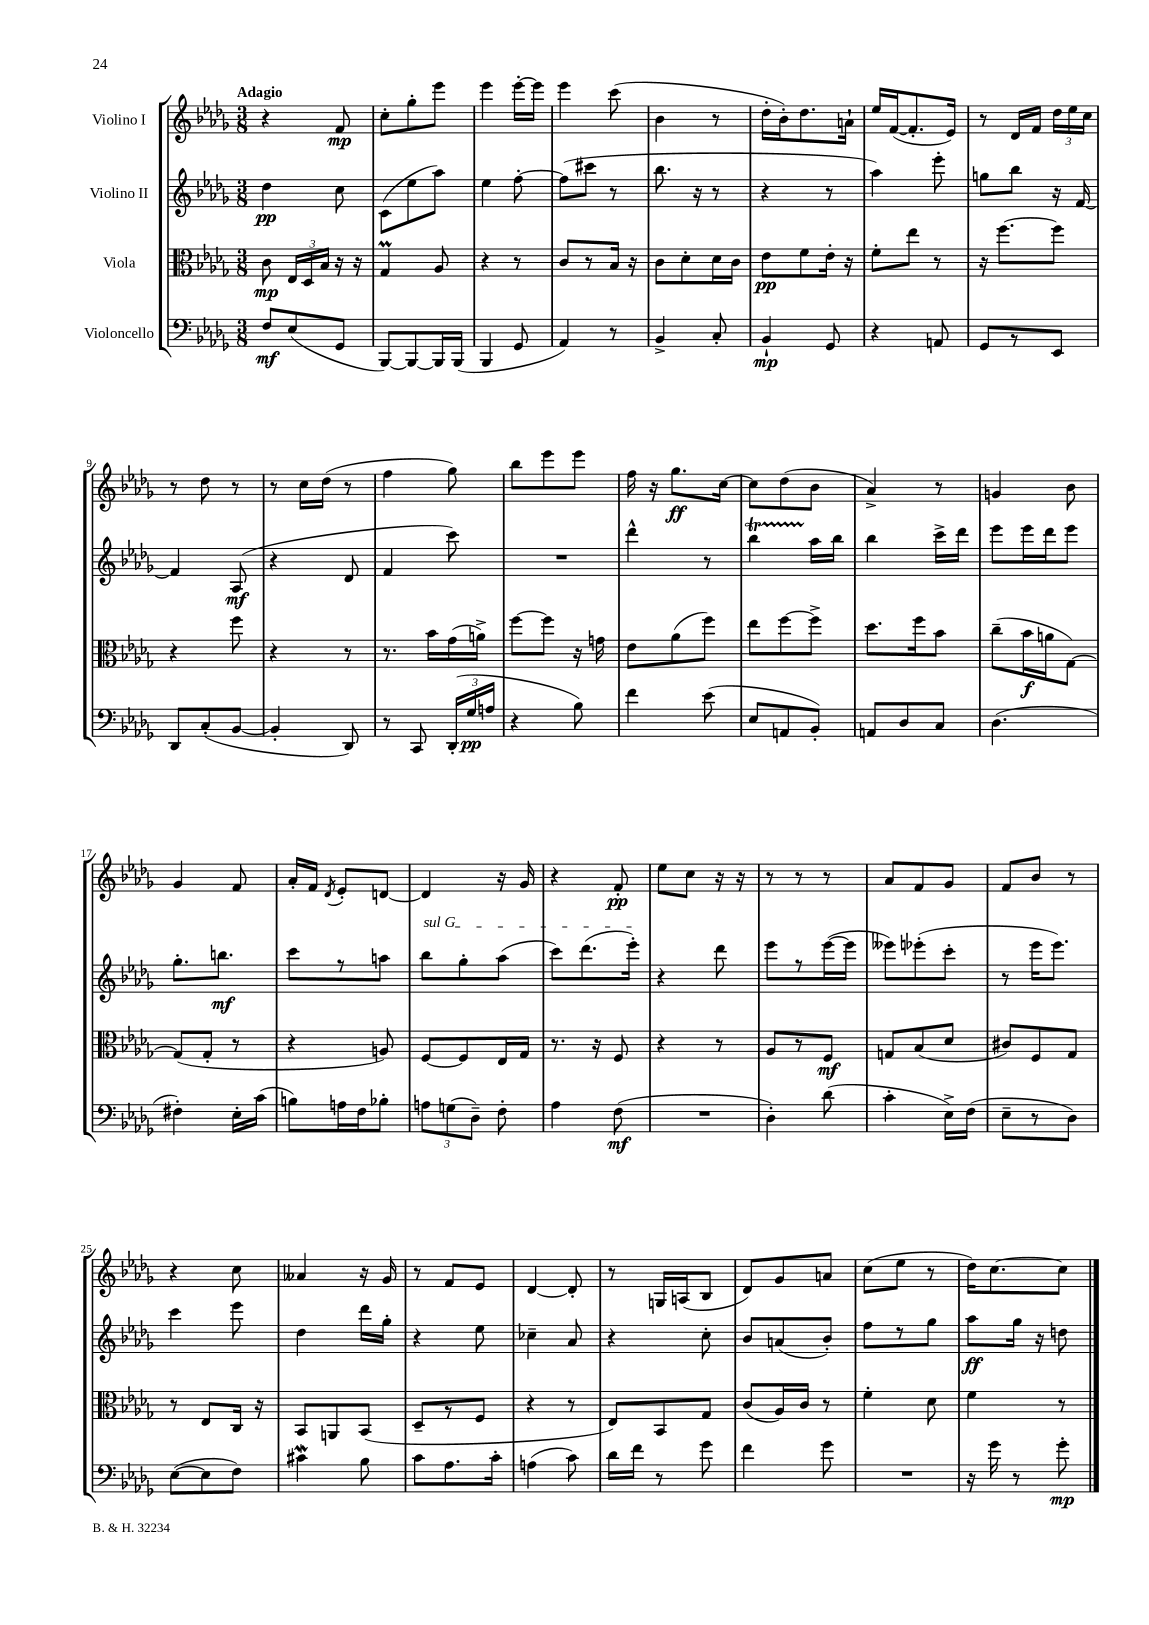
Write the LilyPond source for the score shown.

<<
\new StaffGroup <<
\new Staff = "s0" \with { instrumentName = "Violino I" } {
    \clef treble \key des \major \numericTimeSignature \time 3/8 \tempo "Adagio"
    \autoBeamOff r4 f'8\mp |
    c''8[-. ges''8-. ees'''8] |
    ees'''4 ees'''16[~-. ees'''16] |
    ees'''4 c'''8( |
    bes'4 r8 |
    des''16[-. bes'16-.) des''8. a'16]-! |
    ees''16[ f'16~( f'8.-. ees'16]) |
    r8 des'16[ f'16] \tuplet 3/2 { des''16[ ees''16 c''16] } |
    r8 des''8 r8 |
    r8 c''16[ des''16]( r8 |
    f''4 ges''8) |
    bes''8[ ees'''8 ees'''8] |
    f''16 r16 ges''8.[\ff c''16]~ |
    c''8[ des''8( bes'8] |
    aes'4->) r8 |
    g'4 bes'8 |
    ges'4 f'8 |
    aes'16[-. f'16] \acciaccatura { des'8 } ees'8[-. d'8]~ |
    d'4 r16 ges'16 |
    r4 f'8-.\pp |
    ees''8[ c''8] r16 r16 |
    r8 r8 r8 |
    aes'8[ f'8 ges'8] |
    f'8[ bes'8] r8 |
    r4 c''8 |
    aeses'4 r16 ges'16 |
    r8 f'8[ ees'8] |
    des'4~ des'8-. |
    r8 g16[ a16( bes8] |
    des'8[) ges'8 a'8] |
    c''8[( ees''8] r8 |
    des''16[) c''8.~ c''8] \bar "|." |
}
\new Staff = "s1" \with { instrumentName = "Violino II" } {
    \clef treble \key des \major \numericTimeSignature \time 3/8
    \autoBeamOff des''4\pp c''8 |
    c'8[( ees''8 aes''8]) |
    ees''4 f''8~-. |
    f''8[( cis'''8] r8 |
    bes''8. r16 r8 |
    r4 r8 |
    aes''4) ees'''8-. |
    g''8[ bes''8] r16 f'16~ |
    f'4 aes8\mf( |
    r4 des'8 |
    f'4 c'''8) |
    R4. |
    des'''4-^ r8 |
    bes''4\startTrillSpan aes''16[\stopTrillSpan bes''16] |
    bes''4 c'''16[-> des'''16] |
    ees'''8[ ees'''16 des'''16 ees'''8] |
    ges''8.[-. b''8.]\mf |
    c'''8[ r8 a''8] |
    \once \override TextSpanner.bound-details.left.text = \markup { \italic "sul G" } bes''8[\startTextSpan ges''8-. aes''8]( |
    c'''8[) des'''8.( ees'''16]-.\stopTextSpan) |
    r4 des'''8 |
    ees'''8[ r8 ees'''16~( ees'''16] |
    eeses'''8[) ees'''8-.( c'''8]-. |
    r8 ees'''16[ ees'''8.]) |
    c'''4 ees'''8 |
    des''4 des'''16[ ges''16]-. |
    r4 ees''8 |
    ces''4-- aes'8 |
    r4 c''8-. |
    bes'8[ a'8( bes'8]-.) |
    f''8[ r8 ges''8] |
    aes''8[\ff ges''16] r16 d''8 \bar "|." |
}
\new Staff = "s2" \with { instrumentName = "Viola" } {
    \clef alto \key des \major \numericTimeSignature \time 3/8
    \autoBeamOff c'8\mp \tuplet 3/2 { ees16[ des16 bes16] } r16 r16 |
    ges4\prall aes8 |
    r4 r8 |
    c'8[ r8 bes16] r16 |
    c'8[ des'8-. des'16 c'16] |
    ees'8[\pp f'8 ees'16]-. r16 |
    f'8[-. ees''8] r8 |
    r16 f''8.[~ f''8] |
    r4 f''8 |
    r4 r8 |
    r8. bes'16[ ges'16( a'16]->) |
    f''8[~ f''8] r16 g'16 |
    ees'8[ aes'8( f''8]) |
    ees''8[ f''8~ f''8]-> |
    des''8.[ f''16 bes'8] |
    c''8[--( bes'16\f a'16 ges8]~) |
    ges8[( ges8]-. r8 |
    r4 a8) |
    f8[~ f8 ees16 ges16] |
    r8. r16 f8 |
    r4 r8 |
    aes8[ r8 f8]\mf |
    g8[ bes8( des'8] |
    cis'8[) f8 ges8] |
    r8 ees8[ c16] r16 |
    bes,8[ a,8 bes,8]( |
    des8[-- r8 f8] |
    r4 r8 |
    ees8[) bes,8 ges8] |
    c'8[( aes16) c'16] r8 |
    f'4-. des'8 |
    f'4 r8 \bar "|." |
}
\new Staff = "s3" \with { instrumentName = "Violoncello" } {
    \clef bass \key des \major \numericTimeSignature \time 3/8
    \autoBeamOff f8[\mf ees8( ges,8] |
    bes,,8[~) bes,,8~ bes,,16 bes,,16]( |
    bes,,4 ges,8 |
    aes,4) r8 |
    bes,4-> c8-. |
    bes,4-!\mp ges,8 |
    r4 a,8 |
    ges,8[ r8 ees,8] |
    des,8[ c8-.( bes,8]~ |
    bes,4-. des,8) |
    r8 c,8 \tuplet 3/2 { des,16[-.( ges16\pp a16] } |
    r4 bes8) |
    f'4 ees'8( |
    ees8[ a,8 bes,8]-.) |
    a,8[ des8 c8] |
    des4.( |
    fis4-.) ees16[-. c'16]( |
    b8[) a16 f16 bes8]-. |
    \tuplet 3/2 { a8[ g8( des8]--) } f8-. |
    aes4 f8\mf( |
    R4. |
    des4-.) des'8( |
    c'4-. ees16[->) f16]( |
    ees8[-- r8 des8]) |
    ees8[~( ees8 f8]) |
    cis'4\mordent bes8 |
    c'8[ aes8. c'16]-. |
    a4( c'8) |
    des'16[ f'16] r8 ges'8 |
    f'4 ges'8 |
    R4. |
    r16 ges'16 r8 ges'8-.\mp \bar "|." |
}
>>
>>
